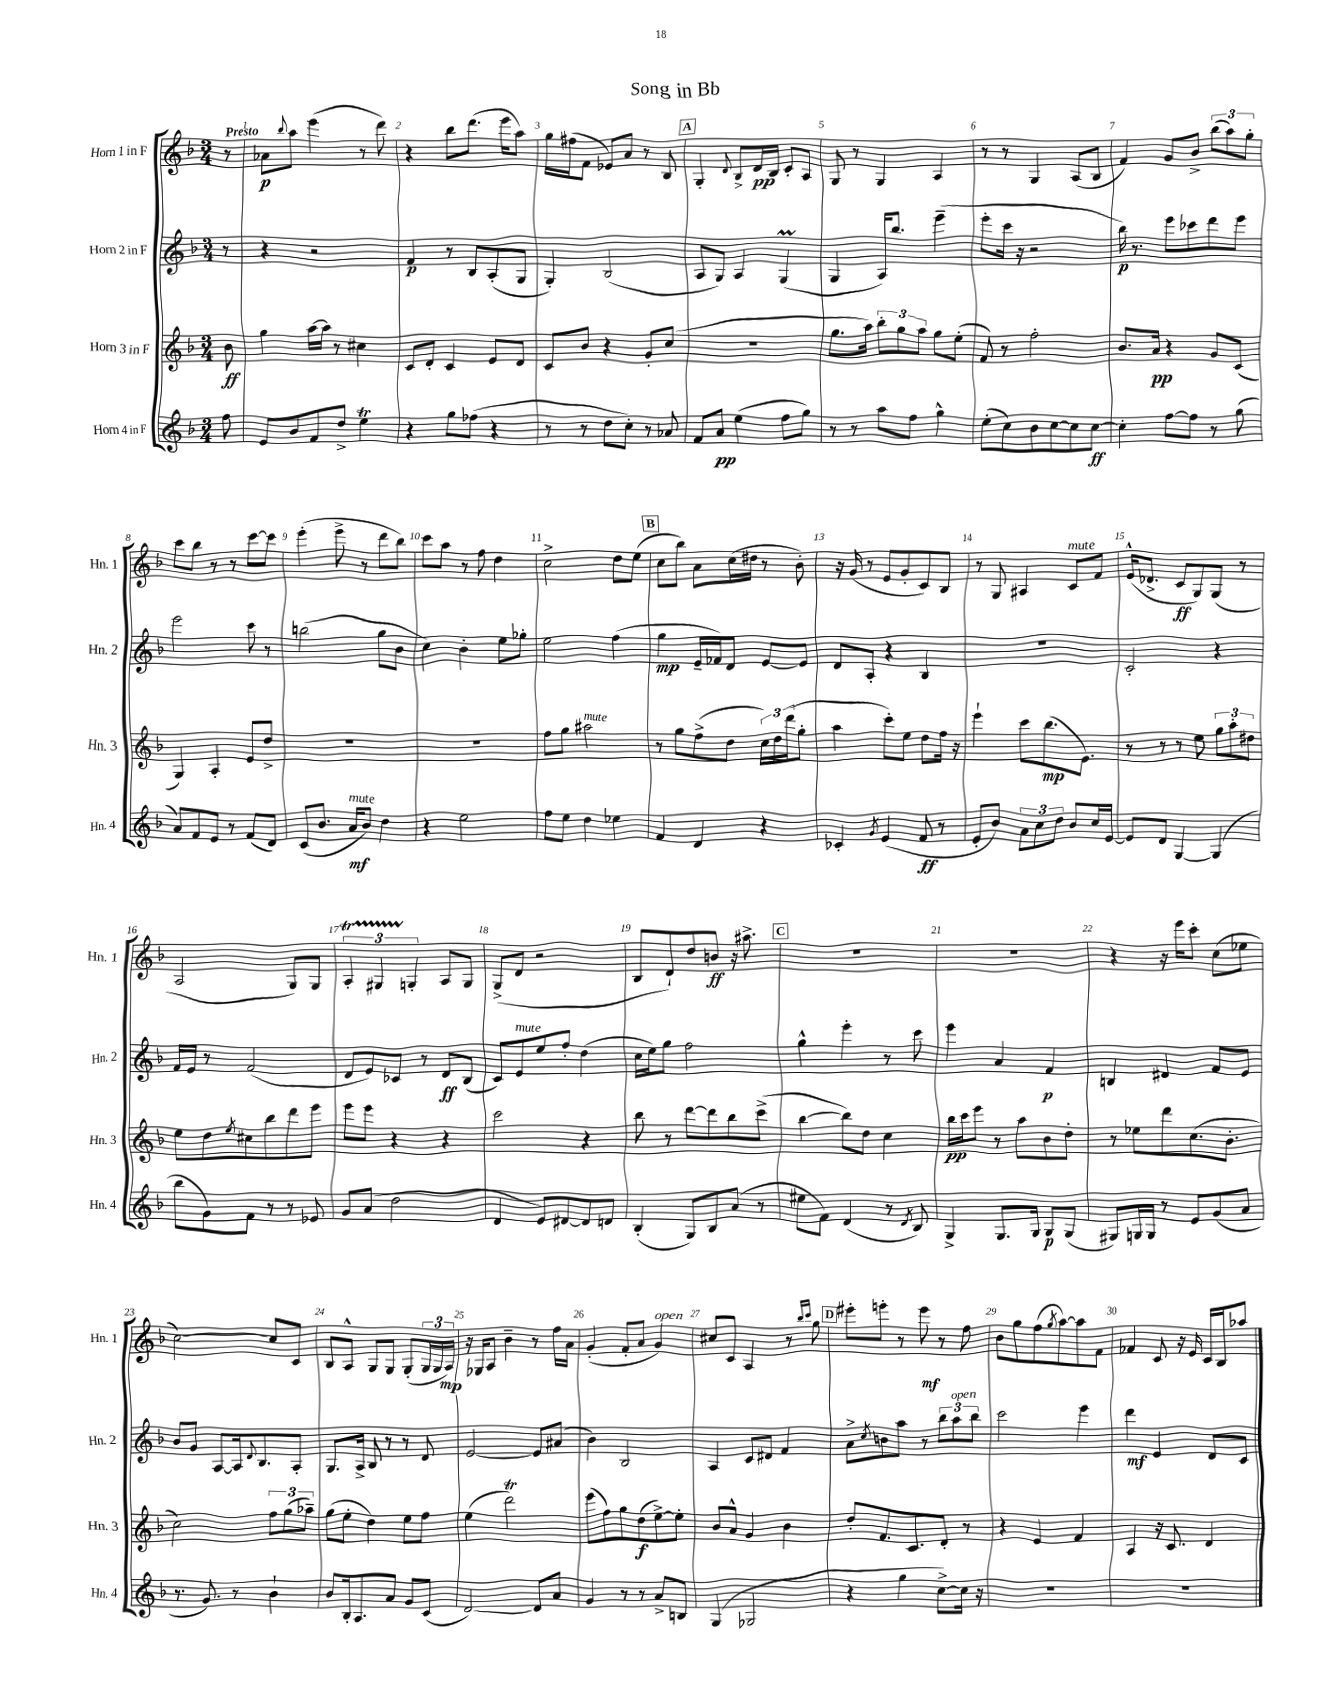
\header { title = "Song in Bb" }
<<
\new StaffGroup <<
\new Staff = "s0" \with { instrumentName = "Horn 1 in F" shortInstrumentName = "Hn. 1" } {
    \clef treble \key f \major \numericTimeSignature \time 3/4 \partial 8 \tempo "Presto"
    r8 |
    aes'8\p \appoggiatura { bes''8 } a''8 e'''4( r8 d'''8) |
    r4 bes''8 d'''8.( e'''16 a''8) |
    g''16 fis''16( f'8 ees'8) a'8 r8 bes8 |
    \mark \markup { \box "A" } g4-. \appoggiatura { d'8 } bes8-> d'16\pp bes16 c'8-. a8 |
    g8 r8 g4 a4 |
    r8 r8 g4 a8( bes8 |
    f'4) g'8 bes'8-> \tuplet 3/2 { bes''8( a''8) g''8-. } |
    c'''8 bes''8 r8 r8 c'''8~ c'''8 |
    e'''4-.( e'''8-> r8 d'''8 bes''8) |
    c'''8 a''8 r8 f''8 d''4 |
    c''2-> d''8 e''8( |
    \mark \markup { \box "B" } c''8 bes''8) a'8 c''16( dis''16 r8 bes'8-.) |
    r16 g'16( r8 e'8 g'8-. c'8) bes8 |
    r8 g8 ais4 c'8^\markup { \italic "mute" } f'8 |
    e'16-^( des'8.-> c'8\ff g8) g8( r8 |
    a2 g8) g8 |
    \tuplet 3/2 { a4-.\startTrillSpan gis4 g4-.\stopTrillSpan } a8 g8 |
    g8->( d'8 r2 |
    bes8 d'8-!) d''8 b'8\ff r16 ais''8.-> |
    \mark \markup { \box "C" } R2. |
    R2. |
    r4 r16 e'''16 c'''8-. c''8( ees''8 |
    c''2~) c''8 c'8 |
    bes8 a8-^ g8 g8 g8-.( \tuplet 3/2 { g16 g16 a16\mp) } |
    r16 ges16 a8 bes'4-- r8 f''16 a'16 |
    g'4-.( f'8-. a'8 g'4^\markup { \italic "open" }) |
    cis''8 c'8 a4 r8 \grace { bes''16 c'''16 } g''8 |
    \mark \markup { \box "D" } eis'''8-. e'''8-. r8 e'''8\mf r8 f''8 |
    bes'8 g''8 f''8( \acciaccatura { g''8 } a''8~) a''8 f'8 |
    fes'4 c'8 r16 e'16 c'16 bes16 aes''8 \bar "|." |
}
\new Staff = "s1" \with { instrumentName = "Horn 2 in F" shortInstrumentName = "Hn. 2" } {
    \clef treble \key f \major \numericTimeSignature \time 3/4 \partial 8
    r8 |
    r4 r2 |
    f'4\p r8 bes8 a8-.( g8 |
    g4-.) bes2( |
    \mark \markup { \box "A" } a8 g8) a4 g4\prall( |
    g4 a16) bes''8. e'''4--( |
    e'''8-. c'''16 r16 r2 |
    bes''16\p) r8. e'''8 ces'''8 d'''8 e'''8 |
    e'''2 c'''8 r8 |
    b''2( g''8 bes'8 |
    c''4) bes'4-. e''8 ges''8-. |
    e''2 f''4( |
    \mark \markup { \box "B" } g''4\mp e'16-- fes'16) d'8 e'8~ e'8 |
    d'8 a8-. r4 bes4 |
    R2. |
    c'2-. r4 |
    f'16 e'16 r8 f'2( |
    d'8 e'8) ces'8 r8 d'8\ff bes8( |
    c'8) e'8^\markup { \italic "mute" } e''8 f''8-. d''4( |
    c''16 e''16) g''8 f''2 |
    \mark \markup { \box "C" } g''4-^ e'''4-. r8 c'''8 |
    e'''4 a'4 f'4\p |
    b4 dis'4 f'8 e'8 |
    bes'8 g'8 a8~ a16 \appoggiatura { d'8 } bes8. a8-. |
    g8. a16-> bes8 r8 r8 d'8 |
    e'2~ e'8 ais'8( |
    bes'4) bes2 |
    a4 c'8 dis'8 f'4 |
    \mark \markup { \box "D" } a'8-> \acciaccatura { c''8 } b'8 a''8 r8 \tuplet 3/2 { bes''8 a''8^\markup { \italic "open" } bes''8 } |
    c'''2 e'''4 |
    d'''4\mf e'4 d'8 c'8 \bar "|." |
}
\new Staff = "s2" \with { instrumentName = "Horn 3 in F" shortInstrumentName = "Hn. 3" } {
    \clef treble \key f \major \numericTimeSignature \time 3/4 \partial 8
    bes'8\ff |
    g''4 a''16~ a''16 r8 cis''4 |
    c'8 d'8-. c'4 e'8 d'8 |
    c'8 bes'8 r4 g'8-. c''8( |
    \mark \markup { \box "A" } R2. |
    g''8. a''16) \tuplet 3/2 { bes''8-. g''8 a''8 } g''8 e''8-.( |
    f'8) r8 f''2-. |
    bes'8. a'16\pp r4 g'8 c'8( |
    g4) a4-. e'8 d''8-> |
    R2. |
    R2. |
    f''8 g''8 ais''2^\markup { \italic "mute" } |
    \mark \markup { \box "B" } r8 g''8 f''8->( d''8 \tuplet 3/2 { c''16) d''16 d'''16( } g''8-. |
    a''4 c'''8-.) e''8 d''8 f''16 r16 |
    e'''4-! c'''8 bes''8.\mp( e'8.) |
    r8 r8 r8 e''8 \tuplet 3/2 { g''8 a''8-. dis''8 } |
    e''8 d''8 \acciaccatura { e''8 } cis''8 bes''8 d'''8 e'''8 |
    e'''8 e'''8 r4 r4 |
    c'''2 r4 |
    bes''8 r8 d'''8~ d'''8 bes''8 c'''8->( |
    \mark \markup { \box "C" } bes''4~ bes''8) d''8 c''4 |
    bes''16\pp c'''16 e'''8 r8 a''8 bes'8 d''8-. |
    r8 ees''8 d'''8 c''8.( bes'8.-. |
    c''2) \tuplet 3/2 { f''8 g''8( aes''8--) } |
    g''8( e''8-. d''4) e''8 f''8 |
    e''4( d'''2\trill) |
    e'''8( f''8) g''8 d''8\f( e''8~->) e''8-. |
    bes'8 a'8-^ g'4 bes'4 |
    \mark \markup { \box "D" } d''8-. f'8. c'8. d'8-. r8 |
    r4 e'4 f'4 |
    a4 r16 c'8. d'4 \bar "|." |
}
\new Staff = "s3" \with { instrumentName = "Horn 4 in F" shortInstrumentName = "Hn. 4" } {
    \clef treble \key f \major \numericTimeSignature \time 3/4 \partial 8
    f''8 |
    e'8 bes'8 f'8 d''8-> e''4\trill |
    r4 g''8 fes''8( r4 |
    r8 r8 d''8 c''8-.) r8 aes'8 |
    \mark \markup { \box "A" } f'8 a'8\pp e''4( f''8 g''8) |
    r8 r8 a''8 f''8 g''4-^ |
    e''8-.( c''8) bes'8 c''8~ c''8 c''8~\ff |
    c''4-. f''8~ f''8 r8 g''8( |
    a'8) f'8 e'8 r8 f'8( d'8) |
    c'8( bes'8. a'16\mf^\markup { \italic "mute" } bes'8) d''4 |
    r4 e''2 |
    f''8 e''8 d''4 ees''4 |
    \mark \markup { \box "B" } f'4 d'4 r4 |
    ces'4-. \acciaccatura { g'8 } e'4( f'8\ff r8 |
    e'8-. bes'8) \tuplet 3/2 { a'8 c''8 d''8 } bes'8 c''16 e'16~ |
    e'8 d'8 g4~ g4( |
    bes''8 g'8) f'8 r8 r8 ees'8 |
    g'8 a'8( d''2 |
    d'4 e'8) dis'8~ dis'8 d'8 |
    bes4-.( g8) bes8 a'8( r8 |
    \mark \markup { \box "C" } eis''8 f'8) d'4( r8 \acciaccatura { d'8 } bes8) |
    g4-> g8. g16 g8\p g8( |
    gis8) g16 g16 r8 e'8 g'8( a'8 |
    r8. g'8.) r8 bes'4-! |
    bes'8 bes16-. a8. a'8 g'8 c'8( |
    d'2~) d'8 a'8 |
    g'4 r8 r8 a'8-> b8 |
    g4( ges2 |
    \mark \markup { \box "D" } r4 g''4 c''8~->) c''16 r16 |
    R2. |
    R2. \bar "|." |
}
>>
>>
\layout { \context { \Score \override BarNumber.break-visibility = ##(#f #t #t) barNumberVisibility = #all-bar-numbers-visible } }
